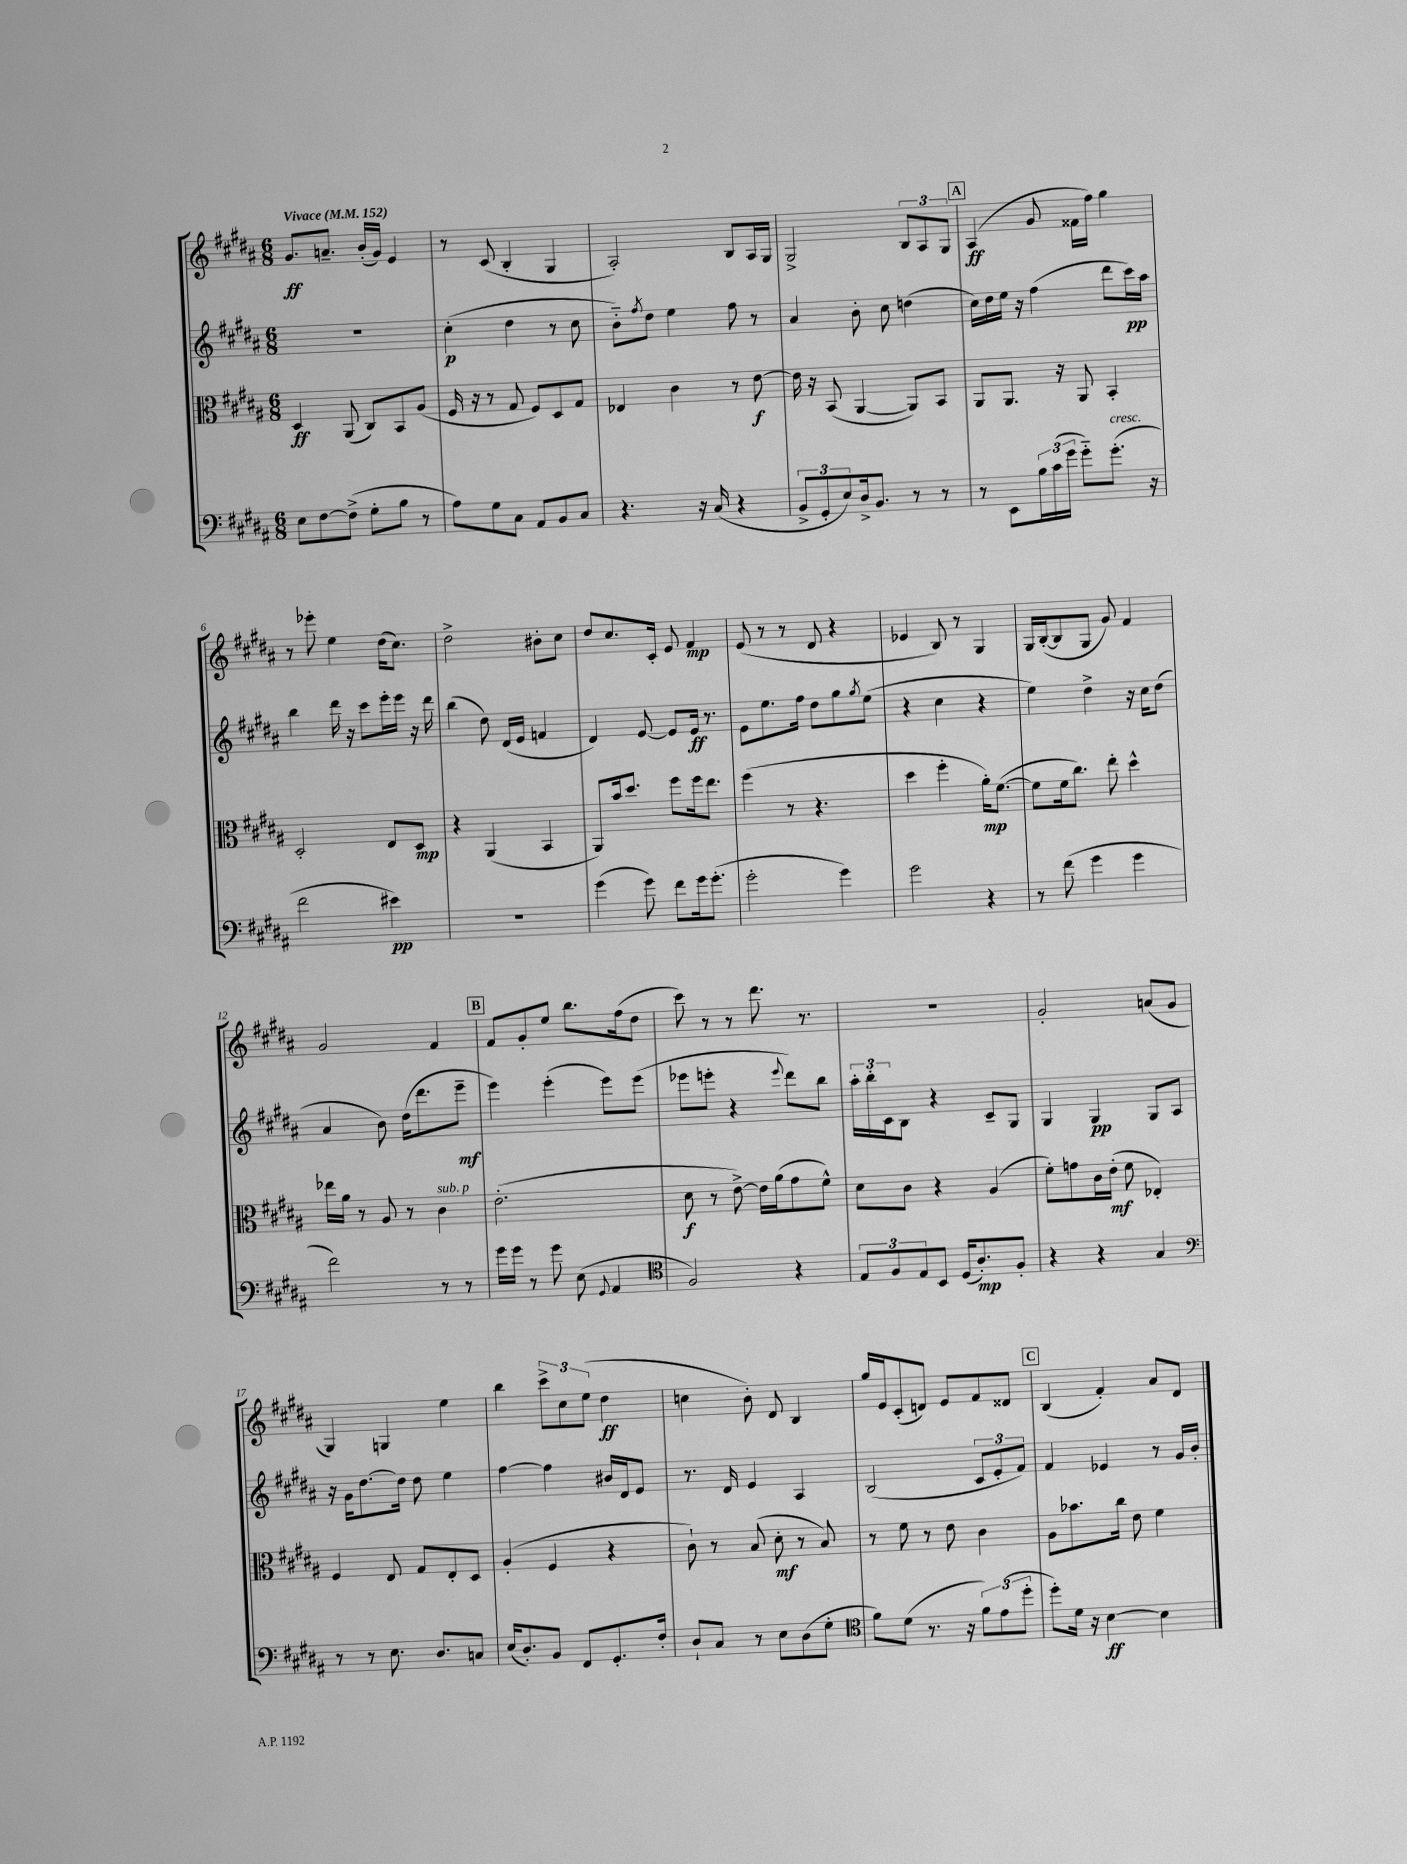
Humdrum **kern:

**kern	**kern	**kern	**kern
*staff4	*staff3	*staff2	*staff1
*clefF4	*clefC3	*clefG2	*clefG2
*k[f#c#g#d#a#]	*k[f#c#g#d#a#]	*k[f#c#g#d#a#]	*k[f#c#g#d#a#]
*M6/8	*M6/8	*M6/8	*M6/8
*MM152	*MM152	*MM152	*MM152
8E\L	4D#/	2.r	8.g#/L
[8F#\	.	.	.
.	.	.	8.a~/J
(8F#^\]J	(8AA#/	.	.
8G#'\L	8C#/L)	.	(16b'/LL
.	.	.	16g#/JJ)
8B\J	8BB/	.	4e/
8r	(8A#/J	.	.
=	=	=	=
8A#\L)	16F#/	(4cc#'\	8r
.	16r	.	.
8G#\	8r	.	(8c#/
8C#\J	8G#/	4dd#\	4B'/
8AA#/L	8F#/L)	.	.
8BB/	8D#/	8r	4G#/
8C#/J	8G#/J	8cc#\	.
=	=	=	=
4.r	4E-/	8b'~\L)	2A#'/)
.	.	8qff#/	.
.	.	8dd#\J	.
.	4c#\	4ee\	.
16r	.	.	.
(16C#/	.	.	.
4r	8r	8ff#\	8B/L
.	[8e\	8r	16A#/L
.	.	.	16G#/JJ
=	=	=	=
12BB^/L	16e\]	4a#/	2G#^/
.	16r	.	.
12GG#'/	.	.	.
.	(8BB/	.	.
12E/)	.	.	.
16D#^/k	[4AA#/	8b'\	.
8.BB/J	.	.	.
.	.	8cc#\	.
8r	8AA#/]L)	(4dd\	12B/L
.	.	.	12A#/
8r	8BB/J	.	.
.	.	.	12G#/J
=	=	=	=
8r	8AA#/L	16cc#\LL)	(4A#/
.	.	16dd#\	.
8EE\L	8.AA#/J	16ee\JJ	.
.	.	16r	.
24B\L	.	(4ff#\	8g#/
(24c#\	.	.	.
.	16r	.	.
24g#\JJ	.	.	.
8g#'~\L)	8AA#/	.	16f##\LL
.	.	.	16ff#\JJ)
(8.g#'\J	4BB'/	8ddd#\L	4gg#\
.	.	16ccc#\L)	.
16r	.	16aa#\JJ	.
=	=	=	=
2f#\	2D#'/	4bb\	8r
.	.	.	8eee-'\
.	.	16ddd#\	4ee\
.	.	16r	.
.	.	8ccc#\L	.
4e#\)	8E/L	16eee'\L	(16dd#\LK
.	.	16eee\JJ	8.cc#\J)
.	8D#/J	16r	.
.	.	16ddd#\	.
=	=	=	=
2.r	4r	(4bb\	2dd#^\
.	(4AA#/	8dd#\)	.
.	.	(16d#/LL	.
.	.	16e/JJ	.
.	4BB/	4f/	8b#'\L
.	.	.	8cc#\J
=	=	=	=
(4g#\	8AA#/L)	4d#/)	8dd#/L
.	16b/k	.	8.cc#/
.	8.dd#/J	.	.
8g#\)	.	[8e/	.
.	.	.	16c#'/Jk
8f#\L	8ff#\L	8e/]L	8e/
16g#\k	16ff#\k	16e/Jk	4f#/
(8.g#'\J	8.ee\J	8.r	.
=	=	=	=
2g#'\	(4ff#\	8e\L	(8e/
.	.	8.ee\	8r
.	8r	.	8r
.	.	16ff#\Jk	.
.	4.r	8dd#\L	8d#/
4g#\)	.	8gg#\	4r
.	.	8qgg#/	.
.	.	(8ee\J	.
=	=	=	=
2g#\	4dd#\	4r	4e-/
.	4ff#'\	4cc#\	8B/)
.	.	.	8r
4r	16a#'\LK)	4r	4G#/
.	([8.f#\J	.	.
=	=	=	=
8r	8f#\]L	4ee\)	16G#/LL
.	.	.	([16B'/J
(8f#\	16f#\k	.	8B/]
.	8.cc#\J)	.	.
4g#\	.	4dd#^\	8G#/J
.	8ee'\	.	8g#/)
4g#\	4dd#^^\	16r	4f#/
.	.	16cc#\LK	.
.	.	(8dd#\J	.
=	=	=	=
2f#\)	16ee-\LL	4a#/	2g#/
.	16a#\JJ	.	.
.	8r	.	.
.	8A#/	8b\)	.
.	8r	(16dd#\LK	.
.	.	8.ddd#\	.
8r	4c#\	.	4f#/
8r	.	8eee~\J	.
=	=	=	=
16g#\LL	(2.e'\	4eee\)	8f#/L
16g#\JJ	.	.	.
8r	.	.	8g#'/
8g#\	.	(4eee'\	8ee/J
(8E\	.	.	8.bb\L
8qqGG#/	.	.	.
4AA#/	.	8eee\L)	.
.	.	.	(16ff#\k
.	.	(8eee\J	8dd#\J
=	=	=	=
*clefC4	*	*	*
2F#/)	8d#\	8eee-\L	8ccc#\)
.	8r	8eee'\J	8r
.	[8e^\)	4r	8r
.	16e\]LL	.	8.ddd#\
.	(16a#\J	.	.
.	.	8qqeee/	.
4r	8g#\	8ddd#\L)	.
.	.	.	8.r
.	8f#^^\J)	8bb\J	.
=	=	=	=
12E/L	8d#\L	24aa#'\LL	2.r
.	.	24bb'\	.
12F#/	.	24c#\J	.
.	8c#\J	8B\J	.
12E/	.	.	.
8BB/J	4r	4r	.
(16D#/LK	.	.	.
8.A#'/)	.	.	.
.	(4A#/	8c#~/L	.
8F#'/J	.	8G#/J	.
=	=	=	=
4r	8f#'\L)	4G#/	2g#'/
.	8g\	.	.
4r	16c#\L	4G#/	.
.	(16e'\JJ	.	.
.	8f#\	.	.
4G#/	4E-'/)	8G#/L	(8a/L
.	.	8A#/J	8g#/J
=	=	=	=
*clefF4	*	*	*
8r	4F#/	16r	4G#/)
.	.	16g#\LK	.
8r	.	[8.dd#\	.
8.E\	8E/	.	4G/
.	.	16dd#\]Jk	.
.	8G#/L	8dd#\	.
8.D#/L	.	.	.
.	8E'/	4ee\	4ee\
8C/J	8D#/J	.	.
=	=	=	=
(16E/LK	(4A#'/	[4ff#\	4bb\
8.D#'/)	.	.	.
8BB/J	4F#/	4ff#\]	12ccc#^\L
.	.	.	12cc#\
8FF#/L	.	.	.
.	.	.	(12ee\J
8.GG#'/	4r	16b#/LL	4dd#\
.	.	16d#/J	.
.	.	8e/J	.
16F#'/Jk	.	.	.
=	=	=	=
8D#`/L	8c#`\)	8.r	4cc\
8C#/J	8r	.	.
.	.	16d#/	.
8r	(8B/	4e/	8b'\)
8E\L	8d#'\	.	8d#/
(8D#\	8r	4A#/	4B/
8G#'\J	8B/)	.	.
=	=	=	=
*clefC4	*	*	*
8f#\L)	8r	(2B/	16gg#/LL
.	.	.	16e/J
(8d#\J	8f#\	.	(8c#'/
8.r	8r	.	8d/J)
.	8e\	.	8e/L
16r	.	.	.
12f#\L)	4c#\	12c#/L	8f#/
(12e\	.	12e'/	.
.	.	.	8d##/J
12dd#'\J	.	12f#/J)	.
=	=	=	=
8dd#'\L)	8A#\L	4f#/	(4B/
16d#\Jk	8.b-\	.	.
16r	.	.	.
[4B\	.	4e-/	4f#'/)
.	16cc#\Jk	.	.
.	8e\	.	.
4B\]	4f#\	8r	8a#/L
.	.	16g#/LL	8d#/J
.	.	16b'/JJ	.
==	==	==	==
*-	*-	*-	*-
